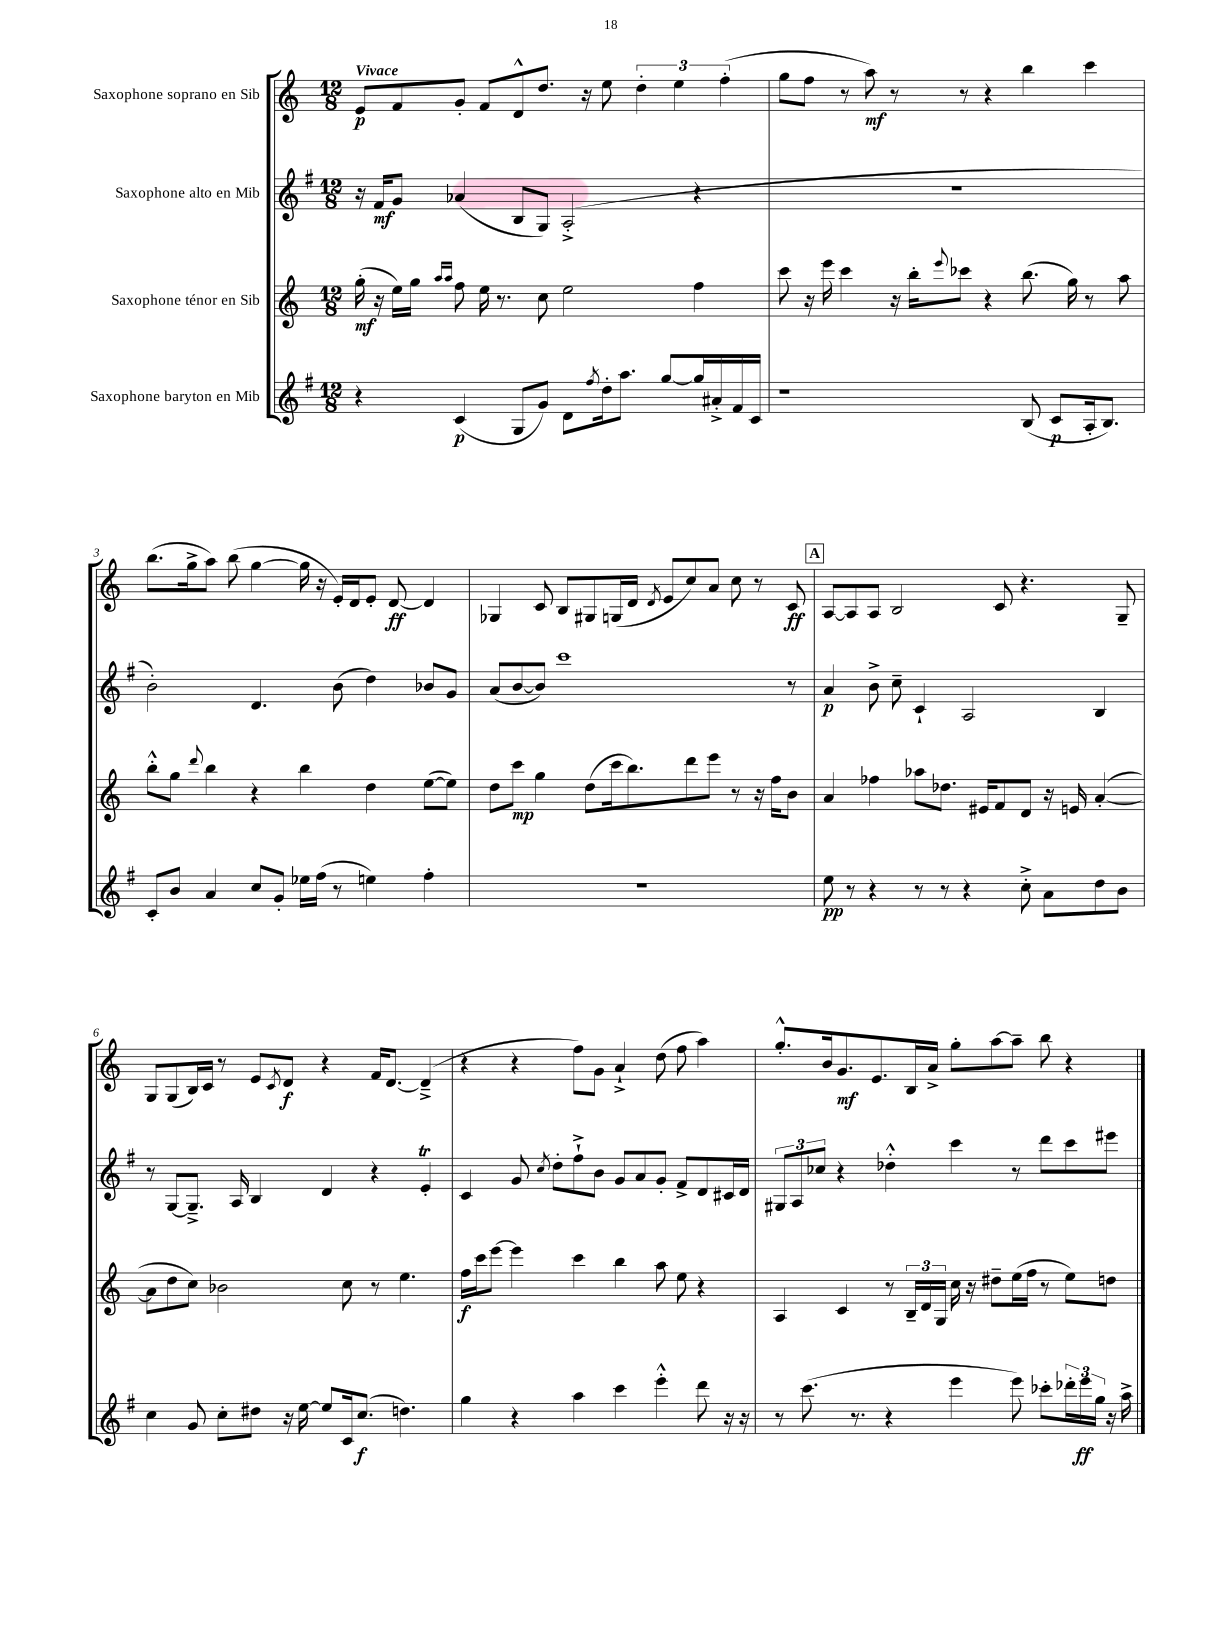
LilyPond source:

<<
\new StaffGroup <<
\new Staff = "s0" \with { instrumentName = "Saxophone soprano en Sib" } {
    \clef treble \key c \major \numericTimeSignature \time 12/8 \tempo "Vivace"
    e'8\p f'8 g'8-. f'8 d'8-^ d''8. r16 e''8 \tuplet 3/2 { d''4-. e''4 f''4-.( } |
    g''8 f''8 r8 a''8\mf) r8 r8 r4 b''4 c'''4 |
    b''8.( g''16-> a''8) b''8( g''4~ g''16 r16 e'16-.) d'16 e'8-. d'8~\ff d'4 |
    ges4 c'8 b8 gis8 g16( d'16 \acciaccatura { d'8 } e'8 c''8) a'8 c''8 r8 c'8\ff |
    \mark \markup { \box "A" } a8~ a8 a8 b2 c'8 r4. g8-- |
    g8 g8( b16) c'16 r8 e'8 \acciaccatura { c'8 } d'8\f r4 f'16 d'8.~ d'4--->( |
    r4 r4 f''8) g'8 a'4-!-> d''8( f''8 a''4) |
    g''8.-.-^ b'16 g'8.\mf e'8. b16 a'16-> g''8-. a''8~ a''8-- b''8 r4 \bar "|." |
}
\new Staff = "s1" \with { instrumentName = "Saxophone alto en Mib" } {
    \clef treble \key g \major \numericTimeSignature \time 12/8
    r16 fis'16\mf g'8 aes'4( b8 g8) a2-.->( r4 |
    R1. |
    b'2-.) d'4. b'8( d''4) bes'8 g'8 |
    a'8( b'8~ b'8) c'''1 r8 |
    \mark \markup { \box "A" } a'4\p b'8-> c''8-- c'4-! a2 b4 |
    r8 g8~ g8.---> a16 b4 d'4 r4 e'4-.\trill |
    c'4 g'8 \acciaccatura { c''8 } d''8-. fis''8-!-> b'8 g'8 a'8 g'8-. fis'8-> d'8 cis'16 d'16 |
    \tuplet 3/2 { gis8 a8 ces''8 } r4 des''4-.-^ c'''4 r8 d'''8 c'''8 eis'''8 \bar "|." |
}
\new Staff = "s2" \with { instrumentName = "Saxophone ténor en Sib" } {
    \clef treble \key c \major \numericTimeSignature \time 12/8
    g''16-.\mf( r16 e''16) g''16 \grace { a''16 a''16 } f''8 e''16 r8. c''8 e''2 f''4 |
    c'''8 r16 e'''16 c'''4 r16 b''16-. \appoggiatura { e'''8 } ces'''8 r4 b''8.( g''16) r8 a''8 |
    b''8-.-^ g''8 \appoggiatura { d'''8 } b''4 r4 b''4 d''4 e''8~( e''8) |
    d''8 c'''8\mp g''4 d''8( c'''16 b''8.) d'''8 e'''8 r8 r16 f''16 b'8 |
    \mark \markup { \box "A" } a'4 fes''4 aes''8 des''8. eis'16 f'8 d'8 r16 e'16 a'4~-.( |
    a'8 d''8 c''8) bes'2 c''8 r8 e''4. |
    f''16\f c'''16 e'''8~ e'''4 c'''4 b''4 a''8 e''8 r4 |
    a4 c'4 r8 \tuplet 3/2 { b16-- d'16 g16 } c''16 r16 dis''8-- e''16( f''16 r8 e''8) d''8 \bar "|." |
}
\new Staff = "s3" \with { instrumentName = "Saxophone baryton en Mib" } {
    \clef treble \key g \major \numericTimeSignature \time 12/8
    r4 c'4\p( g8 g'8) d'8 \acciaccatura { fis''8 } d''16-. a''8. g''8~ g''16 ais'16-.-> fis'16 c'16 |
    r1 b8( c'8\p a16-. b8.) |
    c'8-. b'8 a'4 c''8 g'8-. ees''16 fis''16( r8 e''4) fis''4-. |
    R1. |
    \mark \markup { \box "A" } e''8\pp r8 r4 r8 r8 r4 c''8-.-> a'8 d''8 b'8 |
    c''4 g'8 c''8-. dis''8 r16 e''16~ e''8 c'16 c''8.\f( d''4.) |
    g''4 r4 a''4 c'''4 e'''4-.-^ d'''8 r16 r16 |
    r8 c'''8.( r8. r4 e'''4 e'''8) ces'''8-. \tuplet 3/2 { des'''16-. e'''16\ff g''16 } r16 a''16-> \bar "|." |
}
>>
>>
